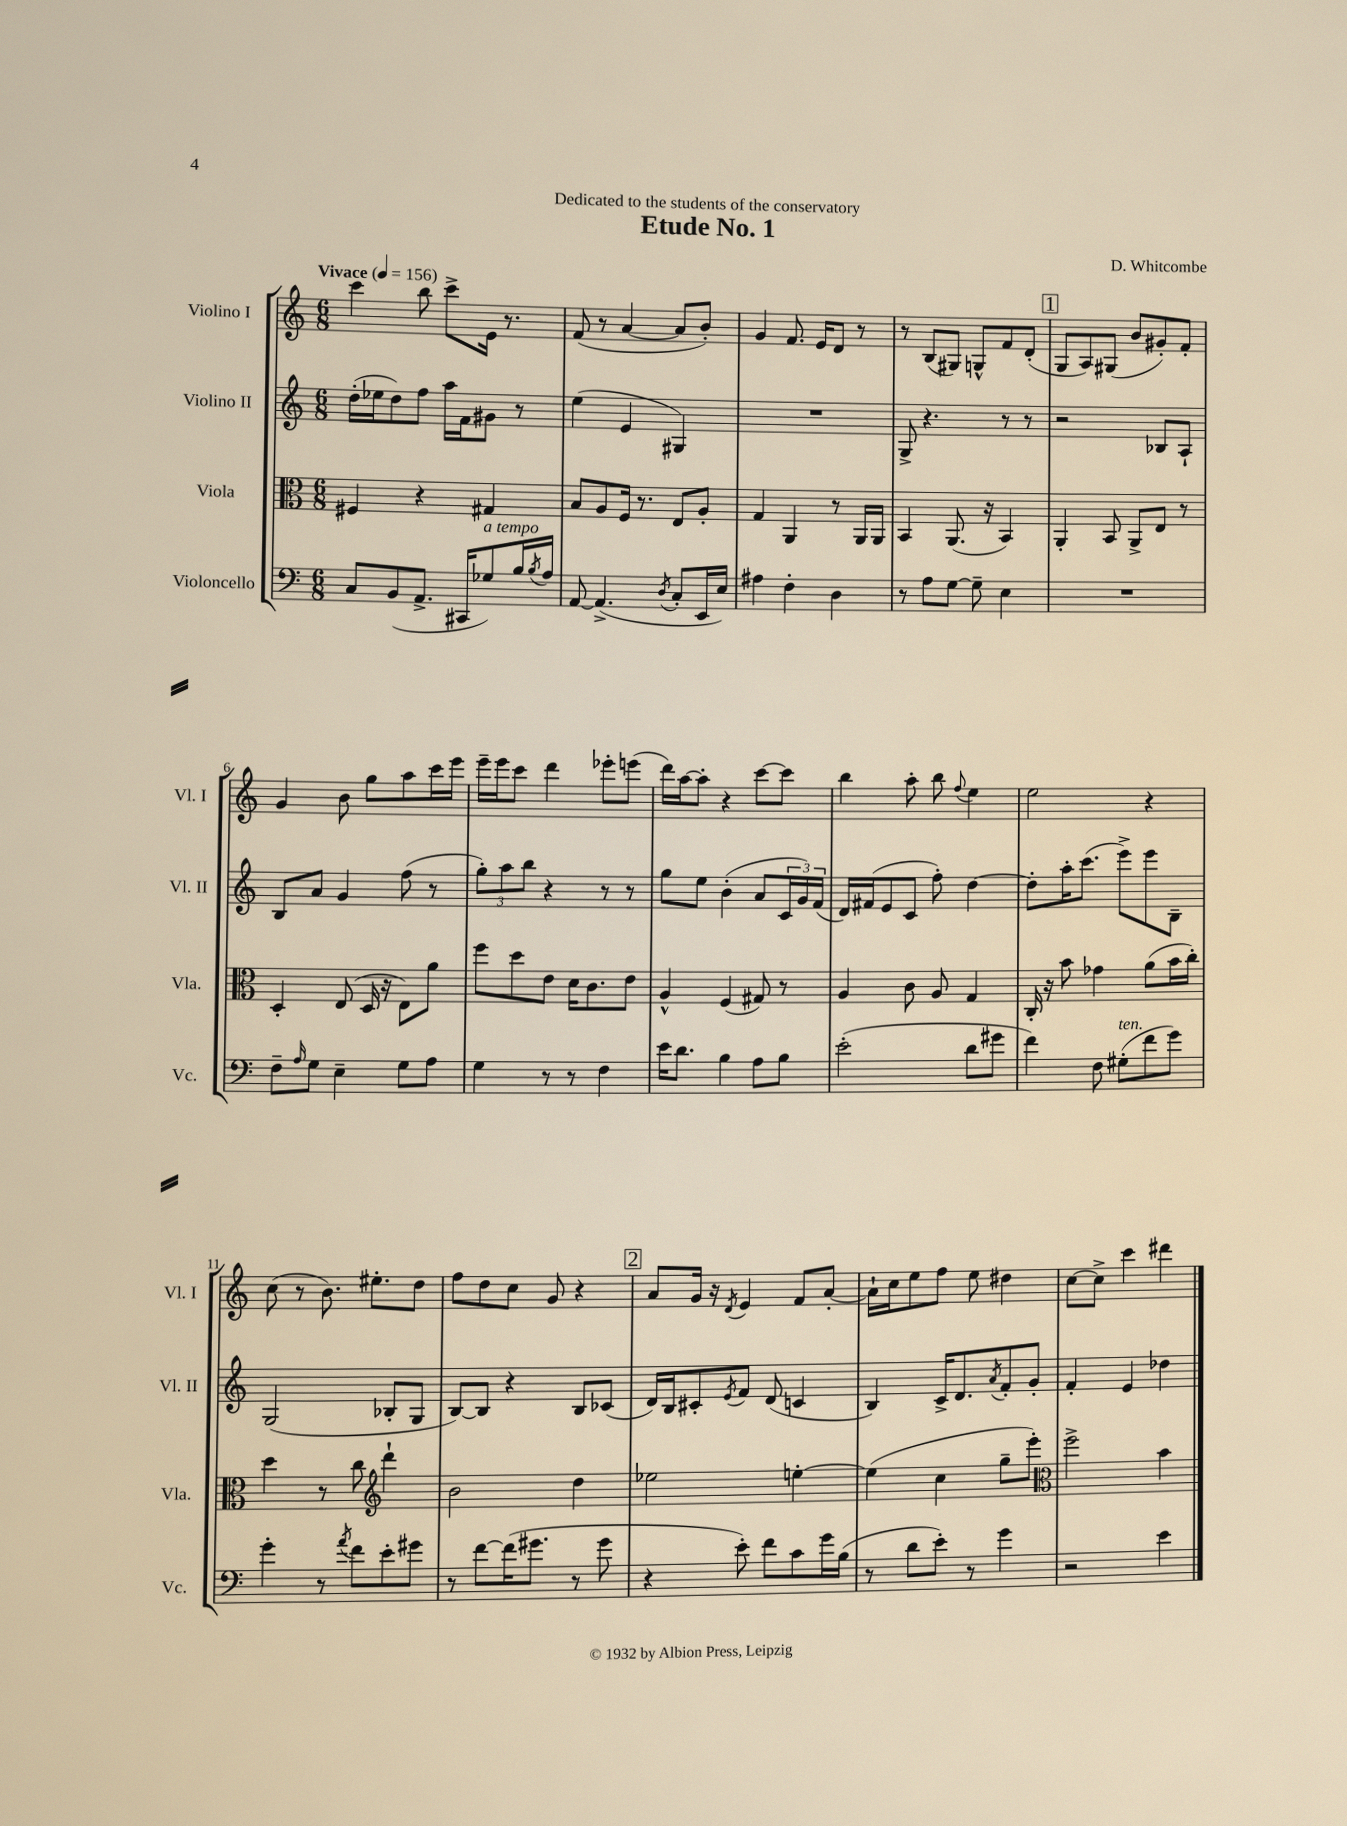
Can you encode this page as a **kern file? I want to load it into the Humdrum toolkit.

**kern	**kern	**kern	**kern
*part4	*part3	*part2	*part1
*staff4	*staff3	*staff2	*staff1
*I"Violoncello	*I"Viola	*I"Violino II	*I"Violino I
*I'Vc.	*I'Vla.	*I'Vl. II	*I'Vl. I
*clefF4	*clefC3	*clefG2	*clefG2
*k[]	*k[]	*k[]	*k[]
*M6/8	*M6/8	*M6/8	*M6/8
*MM156	*MM156	*MM156	*MM156
=1	=1	=1	=1
!	!	!	!LO:TX:a:B:t=Vivace
8C/L	4F#X/	(16dd'\LL	4ccc\
.	.	16ee-X\J	.
(8BB/	.	8dd\)	.
8.AA^/J	4r	8ff\J	8bb\
.	.	16aa\LL	8ccc^\L
16CC#X/KL	.	16f\J	.
!LO:TX:a:i:t=a tempo	!	!	!
8G-X/)	4G#X/	8g#X\J	16e\Jk
.	.	.	8.r
16B/L	.	8r	.
8qB/	.	.	.
16A/JJ	.	.	.
=2	=2	=2	=2
[8AA/	8B/L	(4ee\	(8f/
(4.AA^/]	8A/	.	8r
.	16F/Jk	4e/	[4a/
.	8.r	.	.
8qD/	.	.	.
8C'/L	8E/L	4G#X/)	8a/L]
16EE/L	8A'/J	.	8b'/J)
16E/JJ)	.	.	.
=3	=3	=3	=3
4A#X\	4G/	2.r	4g/
4F'\	4AA/	.	8.f/
.	.	.	16e/KL
4D\	8r	.	8d/J
.	16AA/LL	.	8r
.	16AA/JJ	.	.
=4	=4	=4	=4
8r	4BB/	8G^/	8r
8A\L	.	4.r	(8B/L
[8G\J	(8.AA/	.	8G#X/J)
8G~\]	.	.	8Gn^^/L
.	16r	.	.
4E\	4BB/)	8r	8f/
.	.	8r	(8d'/J
!!LO:REH:place=s1:t=1
=5	=5	=5	=5
2.r	4AA'/	2r	8G/L
.	.	.	8A/)
.	8BB/	.	(8G#X/J
.	8AA^/L	.	8b/L
.	8E/J	8B-X/L	8g#X'/)
.	8r	8A`/J	8f'/J
!!LO:LB:g=z
=6	=6	=6	=6
8F~\L	4D'/	8B/L	4g/
16qqA/	.	.	.
8G\J	.	8a/J	.
4E~\	(8E/	4g/	8b\
.	16D/	.	8gg\L
.	16r	.	.
8G\L	8E\L)	(8ff\	8aa\
8A\J	8a\J	8r	16ccc\L
.	.	.	16eee\JJ
=7	=7	=7	=7
4G\	8ff\L	12gg'\L)	16eee~\LL
.	.	.	16eee\J
.	.	12aa\	.
.	8dd\	.	8ccc\J
.	.	12bb\J	.
8r	8e\J	4r	4ddd\
8r	16d\KL	.	.
.	8.c\	.	.
4F\	.	8r	8eee-X'\L
.	8e\J	8r	(8eeen\J
=8	=8	=8	=8
16e\KL	4A^^/	8gg\L	16ddd\LL)
8.d\J	.	.	[16aa\J
.	.	8ee\J	8aa'\J]
4B\	(4F/	(4b'\	4r
8A\L	8G#X/)	8a/L	[8ccc\L
8B\J	8r	24c/L	8ccc\J]
.	.	24g/)	.
.	.	(24f/JJ	.
=9	=9	=9	=9
(2e'\	4A/	16d/LL)	4bb\
.	.	(16f#X/J	.
.	.	8e/	.
.	8c\	8c/J	8aa'\
.	8A/	8ff'\)	8bb\
.	.	.	8qqff/
8d\L	4G/	[4dd\	4ee\
8g#X\J	.	.	.
=10	=10	=10	=10
4f\)	16C'/	8dd'\L]	2ee\
.	16r	.	.
.	8b\	16aa'\K	.
.	.	(8.ccc\J	.
8F\	4g-X\	.	.
!LO:TX:a:i:t=ten.	!	!	!
(8G#X'\L	.	8eee^\L)	.
8f\	(8a\L	8eee\	4r
8g\J)	16b\L	8B~\J	.
.	16cc'\JJ)	.	.
!!LO:LB:g=z
=11	=11	=11	=11
4g'\	4dd\	(2G/	(8cc\
.	.	.	8r
8r	8r	.	8.b\)
8qa/	.	.	.
8f\L	8cc\	.	.
.	.	.	8.ee#X'\L
*	*clefG2	*	*
8e'\	4ddd`\	8B-X'/L	.
8g#X\J	.	8G/J	8dd\J
=12	=12	=12	=12
8r	2b\	[8B/L)	8ff\L
[8f\L	.	8B/J]	8dd\
(16f\K]	.	4r	8cc\J
8.g#X\J	.	.	.
.	.	.	8g/
8r	4dd\	8B/L	4r
8g#\	.	(8c-X/J	.
!!LO:REH:place=s1:t=2
=13	=13	=13	=13
4r	2ee-X\	16d/LL)	8a/L
.	.	16B/J	.
.	.	8c#X'/	16g/Jk
.	.	.	16r
.	.	8qe/	8qd/
8e'\)	.	8f/J	4e/
8f\L	.	(8d/	.
8c\	[4een'\	4cn/	8f/L
16g\L	.	.	[8a'/J
(16B\JJ	.	.	.
=14	=14	=14	=14
8r	(4ee\]	4B/)	16a`\LL]
.	.	.	16cc\J
8d\L	.	.	8ee\
8e'\J)	4cc\	16c^/KL	8ff\J
.	.	8.d/	.
8r	.	.	8ee\
.	.	8qa/	.
4g\	8gg~\L	8f'/	4dd#X\
.	8eee'\J)	8g'/J	.
=15	=15	=15	=15
*	*clefC3	*	*
2r	2ff^\	4f'/	[8cc\L
.	.	.	8cc^\J]
.	.	4e/	4ccc\
4e\	4b\	4dd-X\	4ddd#X\
==	==	==	==
*-	*-	*-	*-
